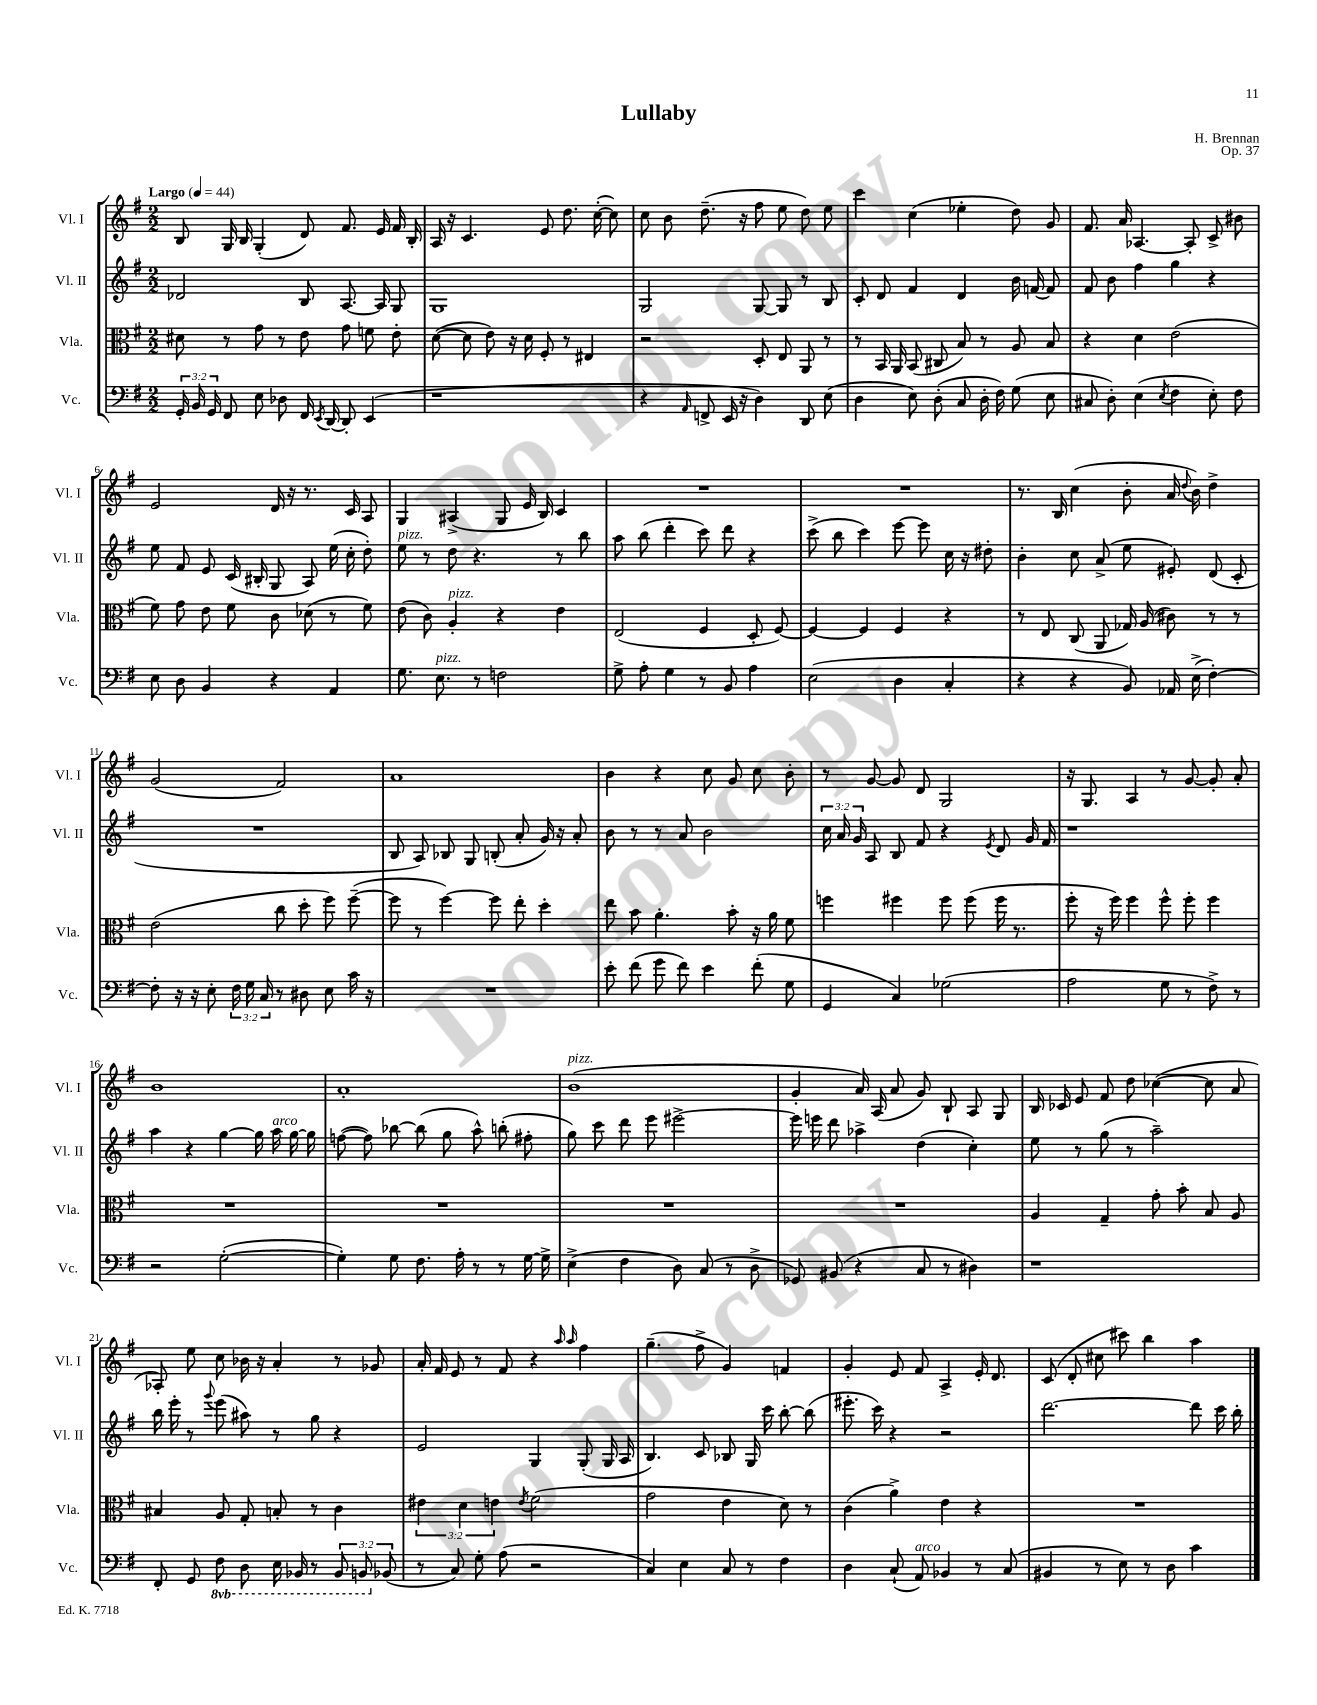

**kern	**kern	**kern	**kern
*staff4	*staff3	*staff2	*staff1
*clefF4	*clefC3	*clefG2	*clefG2
*k[f#]	*k[f#]	*k[f#]	*k[f#]
*M2/2	*M2/2	*M2/2	*M2/2
*MM44	*MM44	*MM44	*MM44
24GG'	8d#	2d-	8B
24BB	.	.	.
24GG	.	.	.
8FF#	8r	.	16G
.	.	.	16B
8E	8g	.	(4G'
8D-	8r	.	.
16FF#	8e	8B	8d)
8qEE	.	.	.
[16DD	.	.	.
8DD']	8g	[8.A	8.f#
(4EE	8f	.	.
.	.	16A]	16e
.	8e'	8G	16f#
.	.	.	16B'
=	=	=	=
1r	([8d	1G	16A
.	.	.	16r
.	8d]	.	4.c
.	8e)	.	.
.	16r	.	.
.	16d	.	.
.	8F#'	.	8e
.	8r	.	8.dd
.	4E#	.	.
.	.	.	([16cc'
.	.	.	8cc])
=	=	=	=
4r	2r	2G	8cc
.	.	.	8b
16qqAA	.	.	.
8FF^	.	.	(8.dd~
16EE	.	.	.
16r	.	.	16r
4D)	8D'	[8G	8ff#
.	8E	8G]	8ee
8DD	8AA	8r	8dd)
(8E	8r	8B	8ee
=	=	=	=
4D	8r	8c'	4ccc
.	16BB	8d	.
.	16AA	.	.
8E)	(8BB	4f#	(4cc
(8D'	8C#	.	.
8C	8B)	4d	4ee-'
16D'	8r	.	.
16F#)	.	.	.
(8G	8A	16b	8dd)
.	.	[16f	.
8E	8B	8f]	8g
=	=	=	=
8C#	4r	8f#	8.f#
8D')	.	8b	.
.	.	.	16a
(4E	4d	4ff#	[4.A-
8qE	.	.	.
4F#	(2e	4gg	.
.	.	.	8A-']
8E')	.	4r	8c^
8F#	.	.	8b#
=	=	=	=
8E	8f#)	8ee	2e
8D	8g	8f#	.
4BB	8e	8e	.
.	8f#	(16c	.
.	.	16B#'	.
4r	8c	8G	16d
.	.	.	16r
.	(8d-	8A)	8.r
4AA	8r	(16ee	.
.	.	16cc'	16c
.	8f#)	8dd')	8A
=	=	=	=
8.G	(8e	8ee	4G
.	8c)	8r	.
8.E	.	.	.
.	4A'	8dd	(4A#^
8r	.	4.r	.
2F	4r	.	8G
.	.	.	16e
.	.	.	16B)
.	4e	8r	4c
.	.	8bb	.
=	=	=	=
8G^	(2E	8aa	1r
8A'	.	(8bb	.
4G	.	4ddd'	.
8r	4F#	8ccc)	.
8BB	.	8ddd	.
4A	8D'	4r	.
.	[8F#)	.	.
=	=	=	=
(2E	4F#_	(8ccc^	1r
.	.	8bb	.
.	4F#]	4ccc)	.
4D	4F#	[8eee	.
.	.	8eee]	.
4C'	4r	16cc	.
.	.	16r	.
.	.	8dd#'	.
=	=	=	=
4r	8r	4b'	8.r
.	8E	.	.
.	.	.	16B
4r	(8C	8cc	(4cc
.	8AA	(8a^	.
8BB)	16G-)	8ee	8b'
.	(16A	.	.
16AA-	8c#)	8e#')	16a
.	.	.	8qqdd
(16E^	.	.	16b)
[4F#')	8r	(8d	4dd^
.	8r	8c'	.
=	=	=	=
8F#']	(2e	1r	(2g
16r	.	.	.
16r	.	.	.
8E'	.	.	.
24F#	.	.	.
24G	.	.	.
24C	.	.	.
8r	8cc	.	2f#)
8D#	8dd'	.	.
8E	8ff#)	.	.
16c	([8ff#~	.	.
16r	.	.	.
=	=	=	=
1r	8ff#]	8B	1a
.	8r	8A)	.
.	[4ff#)	8B-	.
.	.	8G	.
.	8ff#]	(8B'	.
.	8ee'	8a'	.
.	4dd'	16g)	.
.	.	16r	.
.	.	8a'	.
=	=	=	=
8e'	8ee	8b	4b
(8f#	8b	8r	.
8g	4.a'	8r	4r
8f#)	.	8a	.
4e	.	2b	8cc
.	8b'	.	8g
(8f#'	16r	.	8cc
.	16a	.	.
8G	8f#	.	8b'
=	=	=	=
4GG	4ff	24cc	8r
.	.	24a	.
.	.	24g	.
.	.	8A	[8g
4C)	4ff#	8B	8g]
.	.	8f#	8d
(2G-	8ff#	4r	2G
.	(8ff#	.	.
.	.	8qe	.
.	16ff#	8d	.
.	8.r	.	.
.	.	16g	.
.	.	16f#	.
=	=	=	=
2A	8ff#'	1r	16r
.	.	.	8.G
.	16r	.	.
.	16ff#)	.	.
.	4ff#	.	4A
8G	8ff#^^	.	8r
8r	8ff#'	.	[8g
8F#^)	4ff#	.	8g']
8r	.	.	8a'
=	=	=	=
2r	1r	4aa	1b
.	.	4r	.
([2G'	.	[4gg	.
.	.	16gg]	.
.	.	16aa	.
.	.	[16gg	.
.	.	16gg]	.
=	=	=	=
4G'])	1r	([8ff	1a'
.	.	8ff])	.
8G	.	[8bb-	.
8.F#	.	(8bb-]	.
.	.	8gg	.
16A'	.	.	.
8r	.	8aa^^)	.
8r	.	(8bb'	.
[16G	.	8ff#'	.
16G^]	.	.	.
=	=	=	=
(4E^	1r	8gg)	(1b
.	.	8ccc	.
4F#	.	8ddd	.
.	.	8eee	.
8D)	.	[2eee#^	.
(8C	.	.	.
8r	.	.	.
8D^	.	.	.
=	=	=	=
8GG-)	1r	16eee#]	4g'
.	.	16eee	.
(8BB#	.	8ddd	.
4r	.	4aa-^	16a)
.	.	.	(16A
.	.	.	8a
8C	.	(4dd	8g)
8r	.	.	8B`
4D#)	.	4cc')	8A
.	.	.	8G
=	=	=	=
1r	4A	8ee	16B
.	.	.	16c-
.	.	8r	8e
.	4G~	(8gg	8f#
.	.	8r	8dd
.	8g'	2aa~)	([4cc-
.	8b'	.	.
.	8B	.	8cc-]
.	8A	.	8a
=	=	=	=
8FF#'	4B#	16bb	8A-')
.	.	16eee'	.
8GG	.	8r	8ee
.	.	8qqggg	.
8FF#	8A	(8eee	8cc
8DD	8G'	8aa#)	16b-
.	.	.	16r
16EE	8B'	8r	4a'
16BBB-	.	.	.
8r	8r	8gg	.
12BBB-	4c	4r	8r
12BBB	.	.	.
.	.	.	8g-
(12BB-	.	.	.
=	=	=	=
8r	6e#	2e	16a'
.	.	.	16f#
8C)	.	.	8e
.	6d	.	.
8G'	.	.	8r
.	6e	.	.
(8A	.	.	8f#
.	8qe	.	.
2r	(2f#	4G	4r
.	.	.	16qqaa
.	.	.	16qqaa
.	.	(8G'	4ff#
.	.	16G	.
.	.	16A	.
=	=	=	=
4C)	2g	4.B)	(4.gg~
4E	.	.	.
.	.	8c	8ff#^
8C	4e	8B-	4g)
8r	.	16G	.
.	.	16ccc	.
4F#	8d)	[8bb'	4f
.	8r	(8bb]	.
=	=	=	=
4D	(4c	8.eee#'	4g'
.	.	16ccc)	.
(8C`	4a^)	4r	8e
8AA)	.	.	8f#
4BB-	4e	2r	4A^
8r	4r	.	16e'
.	.	.	8.d
(8C	.	.	.
=	=	=	=
4BB#	1r	[2.ddd	(8c
.	.	.	8d'
8r	.	.	8cc#
8E)	.	.	8ccc#)
8r	.	.	4bb
8D	.	.	.
4c	.	8ddd]	4aa
.	.	16ccc	.
.	.	16bb'	.
==	==	==	==
*-	*-	*-	*-
